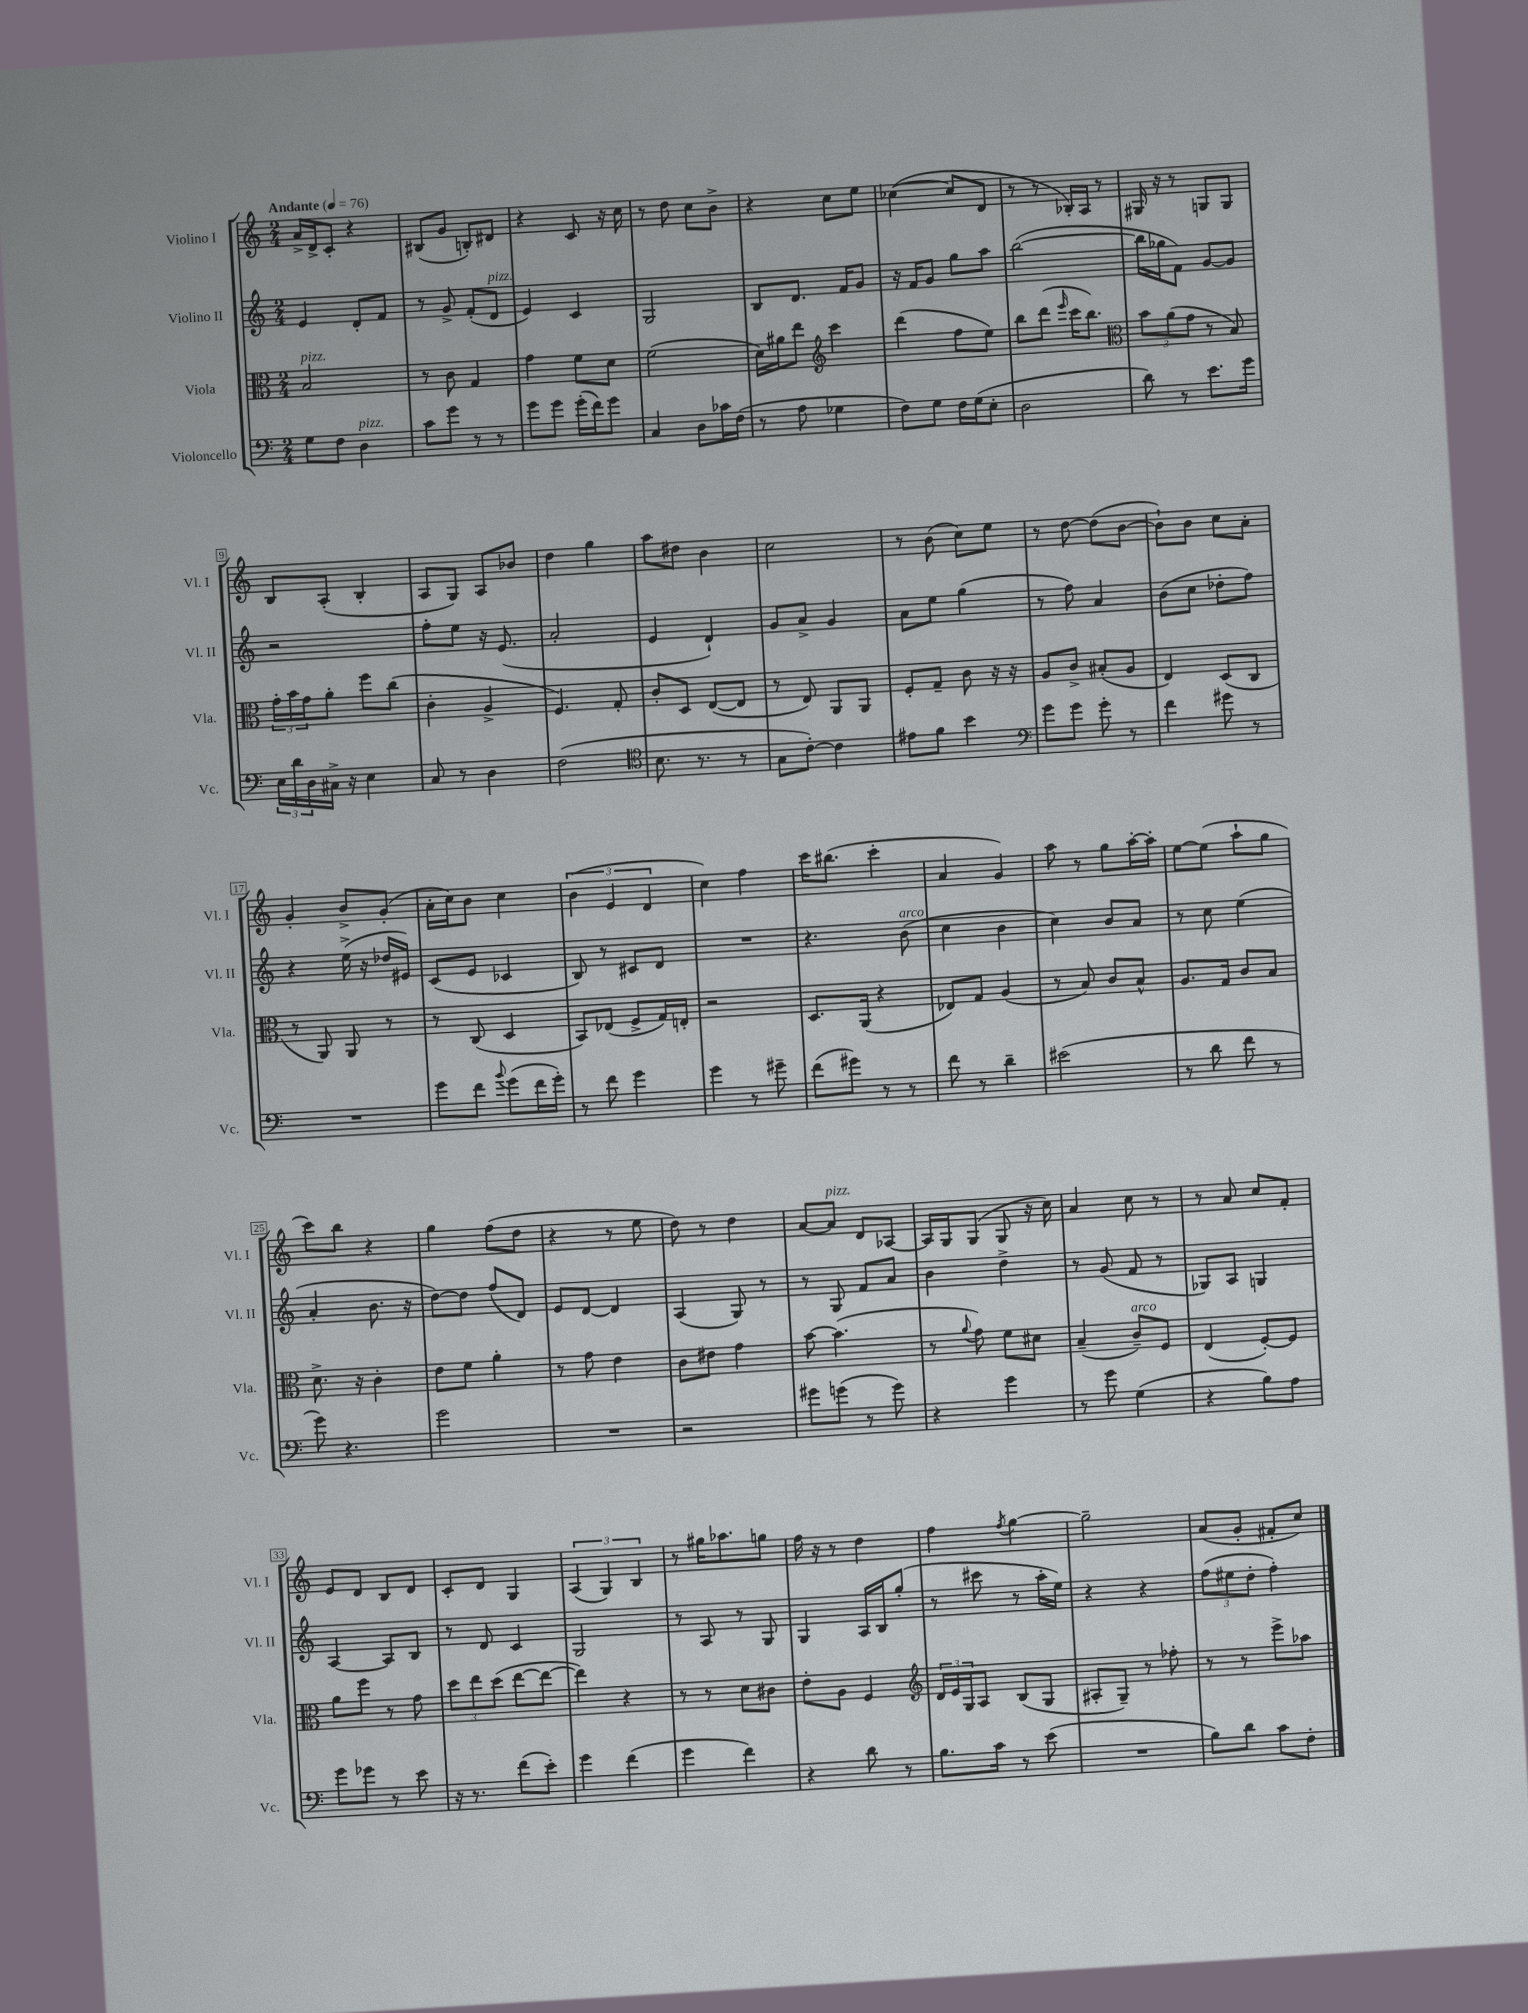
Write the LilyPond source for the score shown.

<<
\new StaffGroup <<
\new Staff = "s0" \with { instrumentName = "Violino I" shortInstrumentName = "Vl. I" } {
    \clef treble \key c \major \numericTimeSignature \time 2/4 \tempo "Andante" 4 = 76
    a'16-> d'16-> c'8-. r4 |
    bis8( g'8 b8-.) dis'8 |
    r4 c'8 r16 c''16 |
    r8 d''8 c''8 b'8-> |
    r4 c''8 e''8 |
    ces''4~( ces''8 d'8 |
    r8 r8 bes16-.) a16 r8 |
    gis16 r16 r8 g8 g8 |
    b8 a8-.( b4-. |
    a8 g8) a8 bes'8 |
    d''4 g''4 |
    a''8 dis''8 b'4 |
    c''2 |
    r8 b'8( c''8) e''8 |
    r8 d''8~ d''8( b'8~ |
    b'8-!) b'8 c''8 a'8-. |
    g'4-. b'8-> g'8-.( |
    a'16-. c''16) b'8 c''4 |
    \tuplet 3/2 { b'4( e'4 d'4 } |
    c''4) f''4 |
    c'''16 bis''8.( c'''4-. |
    a'4 g'4) |
    a''8 r8 g''8 a''16~-. a''16-. |
    e''8~ e''8( a''8-! g''8 |
    c'''8) b''8 r4 |
    g''4 f''8( d''8 |
    r4 r8 e''8 |
    d''8) r8 d''4 |
    a'8~ a'8^\markup { \italic "pizz." } d'8 aes8~ |
    aes16 g16 g8( g8 r16 c''16) |
    a'4 c''8 r8 |
    r8 a'8 c''8 f'8-. |
    e'8 d'8 b8 d'8 |
    c'8-. d'8 g4 |
    \tuplet 3/2 { a4( g4) b4 } |
    r8 gis''16 aes''8. g''8 |
    f''16 r16 r8 d''4 |
    f''4 \acciaccatura { f''8 } g''4~ |
    g''2-- |
    a'8( g'8-. fis'8-. c''8) \bar "|." |
}
\new Staff = "s1" \with { instrumentName = "Violino II" shortInstrumentName = "Vl. II" } {
    \clef treble \key c \major \numericTimeSignature \time 2/4
    e'4 d'8-. f'8 |
    r8 g'8-> f'8-.( d'8^\markup { \italic "pizz." } |
    e'4) c'4 |
    g2 |
    b8 d'8. f'16 g'8 |
    r16 f'16 g'8 g''8 a''8 |
    b''2~( |
    b''16 ges''16 f'8) g'8~ g'8 |
    r2 |
    f''8-. e''8 r16 e'8.( |
    a'2-. |
    e'4 d'4-!) |
    g'8 a'8-> g'4 |
    a'8 e''8 g''4( |
    r8 f''8) a'4 |
    b'8( c''8 des''8-. f''8) |
    r4 e''16->( r16 des''16 eis'16) |
    c'8( e'8 ces'4 |
    b8) r8 cis'8 d'8 |
    R2 |
    r4. b'8^\markup { \italic "arco" }( |
    c''4 b'4 |
    c''4) b'8 a'8 |
    r8 c''8 e''4( |
    a'4-. b'8. r16 |
    d''8~) d''8 f''8( d'8) |
    e'8 d'8~ d'4 |
    a4( g8) r8 |
    r8 g8 f'8 a'8 |
    b'4 d''4-> |
    r8 g'8( f'8 r8 |
    ges8) a8 g4 |
    a4~ a8 b8 |
    r8 d'8 c'4 |
    g2 |
    r8 a8 r8 g8 |
    g4 a16 b16 g''8-.( |
    r8 cis'''8 r8 a''16-. e''16) |
    r4 r4 |
    \tuplet 3/2 { f''8( eis''8 d''8-. } f''4-.) \bar "|." |
}
\new Staff = "s2" \with { instrumentName = "Viola" shortInstrumentName = "Vla." } {
    \clef alto \key c \major \numericTimeSignature \time 2/4
    b2^\markup { \italic "pizz." } |
    r8 c'8 g4 |
    g'4 f'8 d'8 |
    f'2( |
    d'16) ais'16 e''8 \clef treble c'''4 |
    d'''4( f''8 e''8) |
    b''8 d'''8( \grace { e'''16 } c'''16 b''8.) |
    \clef alto \tuplet 3/2 { b'8 a'8( g'8 } r8 b8) |
    \tuplet 3/2 { g'16-. b'16 g'16 } a'8-. f''8 c''8( |
    c'4-. a4-> |
    f4.) g8-. |
    c'8-. d8 e8~( e8 |
    r8 e8) a,8 a,8 |
    f8-. g8-- c'8 r16 r16 |
    a8 c'8-> bis8-.( a8 |
    e4) d8( c8 |
    r8 a,8) a,8 r8 |
    r8 c8( d4 |
    b,8) ees8( f8-> g16) e16-. |
    r2 |
    d8. a,16( r4 |
    ees8) g8 a4( |
    r8 b8) c'8 b8-^ |
    a8. g16 c'8 b8 |
    d'8.-> r16 c'4-. |
    e'8 f'8 a'4-. |
    r8 g'8 e'4 |
    c'8 eis'8 g'4 |
    b'8~ b'4.( |
    r8 \appoggiatura { a'8 } g'8) f'8 dis'8 |
    b4--( c'8--^\markup { \italic "arco" }) f8 |
    e4( f8~-.) f8 |
    a'8 f''8 r8 g'8 |
    \tuplet 3/2 { d''8 e''8 d''8( } e''8~ e''8~ |
    e''4) r4 |
    r8 r8 d'8 cis'8 |
    e'8-. a8 f4 |
    \clef treble \tuplet 3/2 { d'16 e'16 g16 } a8 b8( g8 |
    ais8-. g8--) r8 fes''8-. |
    r8 r8 e'''8-> aes''8 \bar "|." |
}
\new Staff = "s3" \with { instrumentName = "Violoncello" shortInstrumentName = "Vc." } {
    \clef bass \key c \major \numericTimeSignature \time 2/4
    g8 f8 d4^\markup { \italic "pizz." } |
    c'8 g'8 r8 r8 |
    g'8 g'8 g'16-.( f'16) g'8 |
    c4 d8 ces'16 f16( |
    r8 a8 ges4 |
    f8) g8 f16 g16( e8-. |
    d2 |
    d'8) r8 e'8. g'16 |
    \tuplet 3/2 { e16 d'16 d16 } cis16-> r16 e4 |
    c8 r8 d4 |
    f2( |
    \clef tenor b8. r8. r8 |
    g8 c'8~-.) c'4 |
    eis'8 f'8 b'4 |
    \clef bass g'8 g'8 g'8-. r8 |
    f'4 gis'8 r8 |
    R2 |
    g'8 f'8 \appoggiatura { b'8 } g'8( f'16 g'16-.) |
    r8 f'8 g'4 |
    g'4 r8 gis'8-- |
    f'8( gis'8) r8 r8 |
    f'8 r8 d'4-- |
    eis'2( |
    r8 d'8 f'8 r8 |
    g'8) r4. |
    g'2 |
    R2 |
    r2 |
    gis'8 g'8( r8 g'8) |
    r4 g'4 |
    r8 g'8 g4( |
    r4 b8) a8 |
    g'8 ges'8 r8 e'8 |
    r16 r8. f'8( e'8-.) |
    g'4 f'4( |
    g'4 f'4) |
    r4 d'8 r8 |
    b8. c'16 r8 e'8( |
    R2 |
    b8) d'8 c'8 f8-. \bar "|." |
}
>>
>>
\layout { \context { \Score \override BarNumber.stencil = #(make-stencil-boxer 0.1 0.3 ly:text-interface::print) } }
